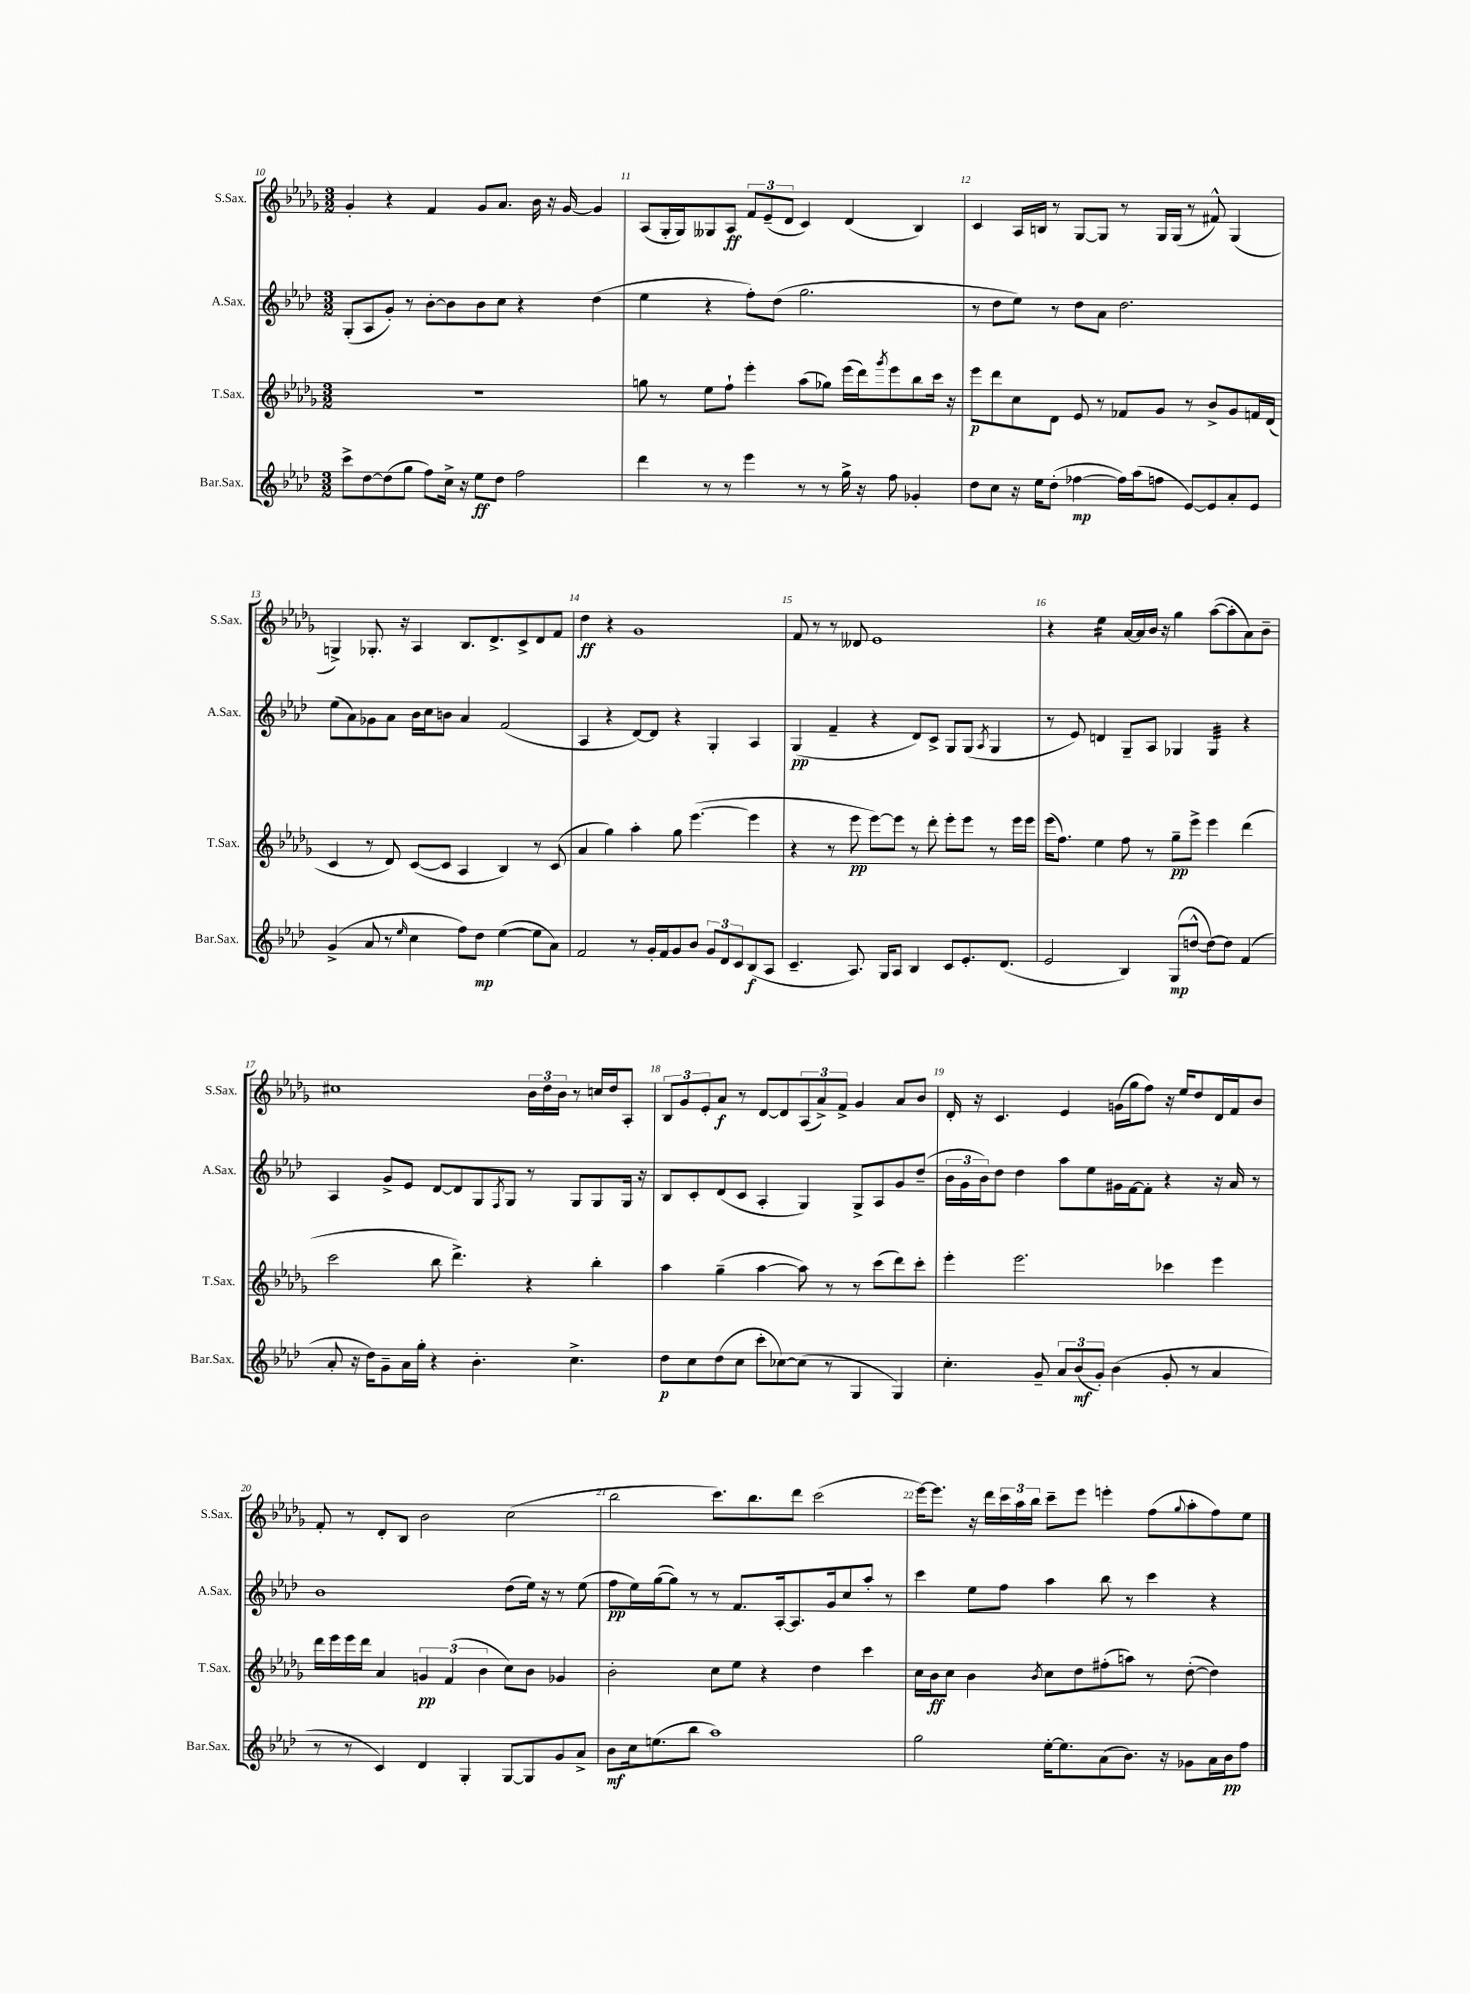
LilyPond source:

<<
\new StaffGroup <<
\new Staff = "s0" \with { instrumentName = "S.Sax." shortInstrumentName = "S.Sax." } {
    \clef treble \key des \major \numericTimeSignature \time 3/2
    ges'4-. r4 f'4 ges'8 aes'8. bes'16 r16 ges'16~ ges'4 |
    aes8( ges16-. ges16) geses8 aes8\ff \tuplet 3/2 { f'8 ees'8--( des'8 } c'4) des'4( bes4) |
    c'4 aes16 b16 r8 ges8~ ges8 r8 ges16 ges16( r8 fis'8-^) ges4( |
    g4->) ges8.-. r16 aes4 bes8. des'8.-> c'8-> des'8 f'8 |
    des''4\ff r4 ges'1 |
    f'8 r8 r8 deses'8 ees'1 |
    r4 ees''4:16 aes'16~ aes'16 bes'16 r16 ges''4 aes''8~( aes''8-. aes'8) bes'8-- |
    cis''1 \tuplet 3/2 { bes'16 des''16 bes'16 } r8 c''16 des''16 aes8-. |
    \tuplet 3/2 { bes8 ges'8 ees'8-. } aes'8\f r8 des'8~ des'8 \tuplet 3/2 { aes8( aes'8->) f'8-> } ges'4 aes'8 bes'8 |
    des'16-. r16 c'4. ees'4 g'16( ges''16 f''8) r16 ees''16 des''8 des'16 f'16 bes'8 |
    f'8-. r8 des'8-. bes8 bes'2 c''2( |
    bes''2 c'''8.) bes''8. des'''8 c'''2( |
    ees'''16~) ees'''8. r16 des'''16 \tuplet 3/2 { c'''16 aes''16 bes''16 } c'''8-- ees'''8 e'''4-. f''8( \appoggiatura { ges''8 } aes''8-. f''8) ees''8 \bar "|." |
}
\new Staff = "s1" \with { instrumentName = "A.Sax." shortInstrumentName = "A.Sax." } {
    \clef treble \key aes \major \numericTimeSignature \time 3/2
    g8-.( aes8 g'8-.) r8 bes'8~-. bes'8 bes'8 c''8 r4 des''4( |
    ees''4 r4 f''8-.) des''8( g''2. |
    r8 des''8 ees''8) r8 des''8 aes'8 des''2. |
    ees''8( aes'8) ges'8 aes'8 bes'16 c''16 b'8 aes'4 f'2( |
    aes4 r4 des'8~) des'8 r4 g4-. aes4 |
    g4\pp( f'4-- r4 des'8) c'8-> g8 g8( \acciaccatura { aes8 } g4 |
    r8 ees'8) d'4 g8-- aes8 ges4 ges4:32 r4 |
    aes4 g'8-> ees'8 des'8~ des'8 g8 \acciaccatura { f8 } g8 r8 g8 g8 g16 r16 |
    bes8 c'8-. des'8( c'8 aes4-. g4) g8-> aes8 g'8 des''8--( |
    \tuplet 3/2 { bes'16 g'16 bes'16) } des''8 des''4 aes''8 ees''8 gis'16 f'16~ f'8-. r4 r16 aes'16 r8 |
    bes'1 des''8( ees''16) r16 r8 ees''8( |
    f''8\pp ees''16) g''16~( g''8) r8 r8 f'8. aes16~-. aes8. g'16 c''8 aes''8-. r8 |
    c'''4 ees''8 f''8 aes''4 bes''8 r8 c'''4 r4 \bar "|." |
}
\new Staff = "s2" \with { instrumentName = "T.Sax." shortInstrumentName = "T.Sax." } {
    \clef treble \key des \major \numericTimeSignature \time 3/2
    R1. |
    g''8 r8 ees''8 f''8-! ees'''4-. aes''8( ges''8) ees'''16( des'''16) \acciaccatura { ges'''8 } ees'''8 bes''8 c'''16 r16 |
    ees'''8\p des'''8 c''8 des'8 ees'8 r8 fes'8 ges'8 r8 bes'8-> ges'8 f'16 des'16( |
    c'4 r8 des'8) c'8~( c'8 aes4 bes4) r8 c'8( |
    aes'4 ges''4) aes''4-. ges''8 ees'''4.~( ees'''4 |
    r4 r8 ees'''8\pp ees'''8~) ees'''8 r8 des'''8-. ees'''8-. ees'''8 r8 ees'''16 ees'''16 |
    ees'''16( f''8.) ees''4 f''8 r8 ges''8--\pp ees'''8-> ees'''4 des'''4( |
    c'''2 bes''8 des'''4.->) r4 bes''4-. |
    aes''4 ges''4--( aes''4~ aes''8) r8 r8 c'''8( des'''8) c'''8-. |
    ees'''4-. ees'''2. ces'''4 ees'''4 |
    des'''16 ees'''16 ees'''16 des'''16 aes'4 \tuplet 3/2 { g'4\pp f'4( bes'4 } c''8) bes'8 ges'4 |
    bes'2-. c''8 ees''8 r4 des''4 c'''4 |
    c''16 bes'16\ff c''8 bes'4 \acciaccatura { bes'8 } c''8 des''8 fis''8-.( a''8) r8 des''8~-.( des''4) \bar "|." |
}
\new Staff = "s3" \with { instrumentName = "Bar.Sax." shortInstrumentName = "Bar.Sax." } {
    \clef treble \key aes \major \numericTimeSignature \time 3/2
    c'''8-> des''8~ des''8( g''8 f''8) c''16-> r16 ees''8\ff des''8 f''2 |
    des'''4 r8 r8 ees'''4 r8 r8 g''16-> r16 f''8 ges'4-. |
    des''8 c''8 r16 ees''16 des''8-.( fes''4~\mp fes''16) aes''16( f''8 ees'8~) ees'8 aes'8-. ees'8 |
    g'4->( aes'8 r8 \grace { ees''16 } c''4 f''8) des''8\mp ees''4~( ees''8 aes'8) |
    f'2 r8 g'16-. f'16 g'8 bes'8 \tuplet 3/2 { g'8 des'8 c'8 } bes8\f( aes8 |
    c'4.-- aes8.) g16 aes8 bes4 c'8 ees'8.-. des'8.( |
    ees'2 bes4) g8\mp( d''8~-^ d''8~) d''8 f'4( |
    aes'8-. r16 des''16) g'8-- aes'16 g''16-. r4 bes'4.-. c''4.-> |
    des''8\p c''8 des''8( c''8 c'''8-. ces''8~) ces''8( r8 g4 g4) |
    c''4.-. g'8-- \tuplet 3/2 { aes'8 bes'8\mf( g'8-.) } bes'4( g'8-. r8 aes'4 |
    r8 r8 c'4) des'4 g4-. g8~ g8 g'8 aes'8-> |
    bes'8\mf c''16 e''8.( bes''8 aes''1) |
    g''2 ees''16~-. ees''8. aes'8( bes'8.) r16 ges'8 aes'16 bes'16\pp f''8 \bar "|." |
}
>>
>>
\layout { \context { \Score currentBarNumber = #10 \override BarNumber.break-visibility = ##(#f #t #t) barNumberVisibility = #all-bar-numbers-visible } }
